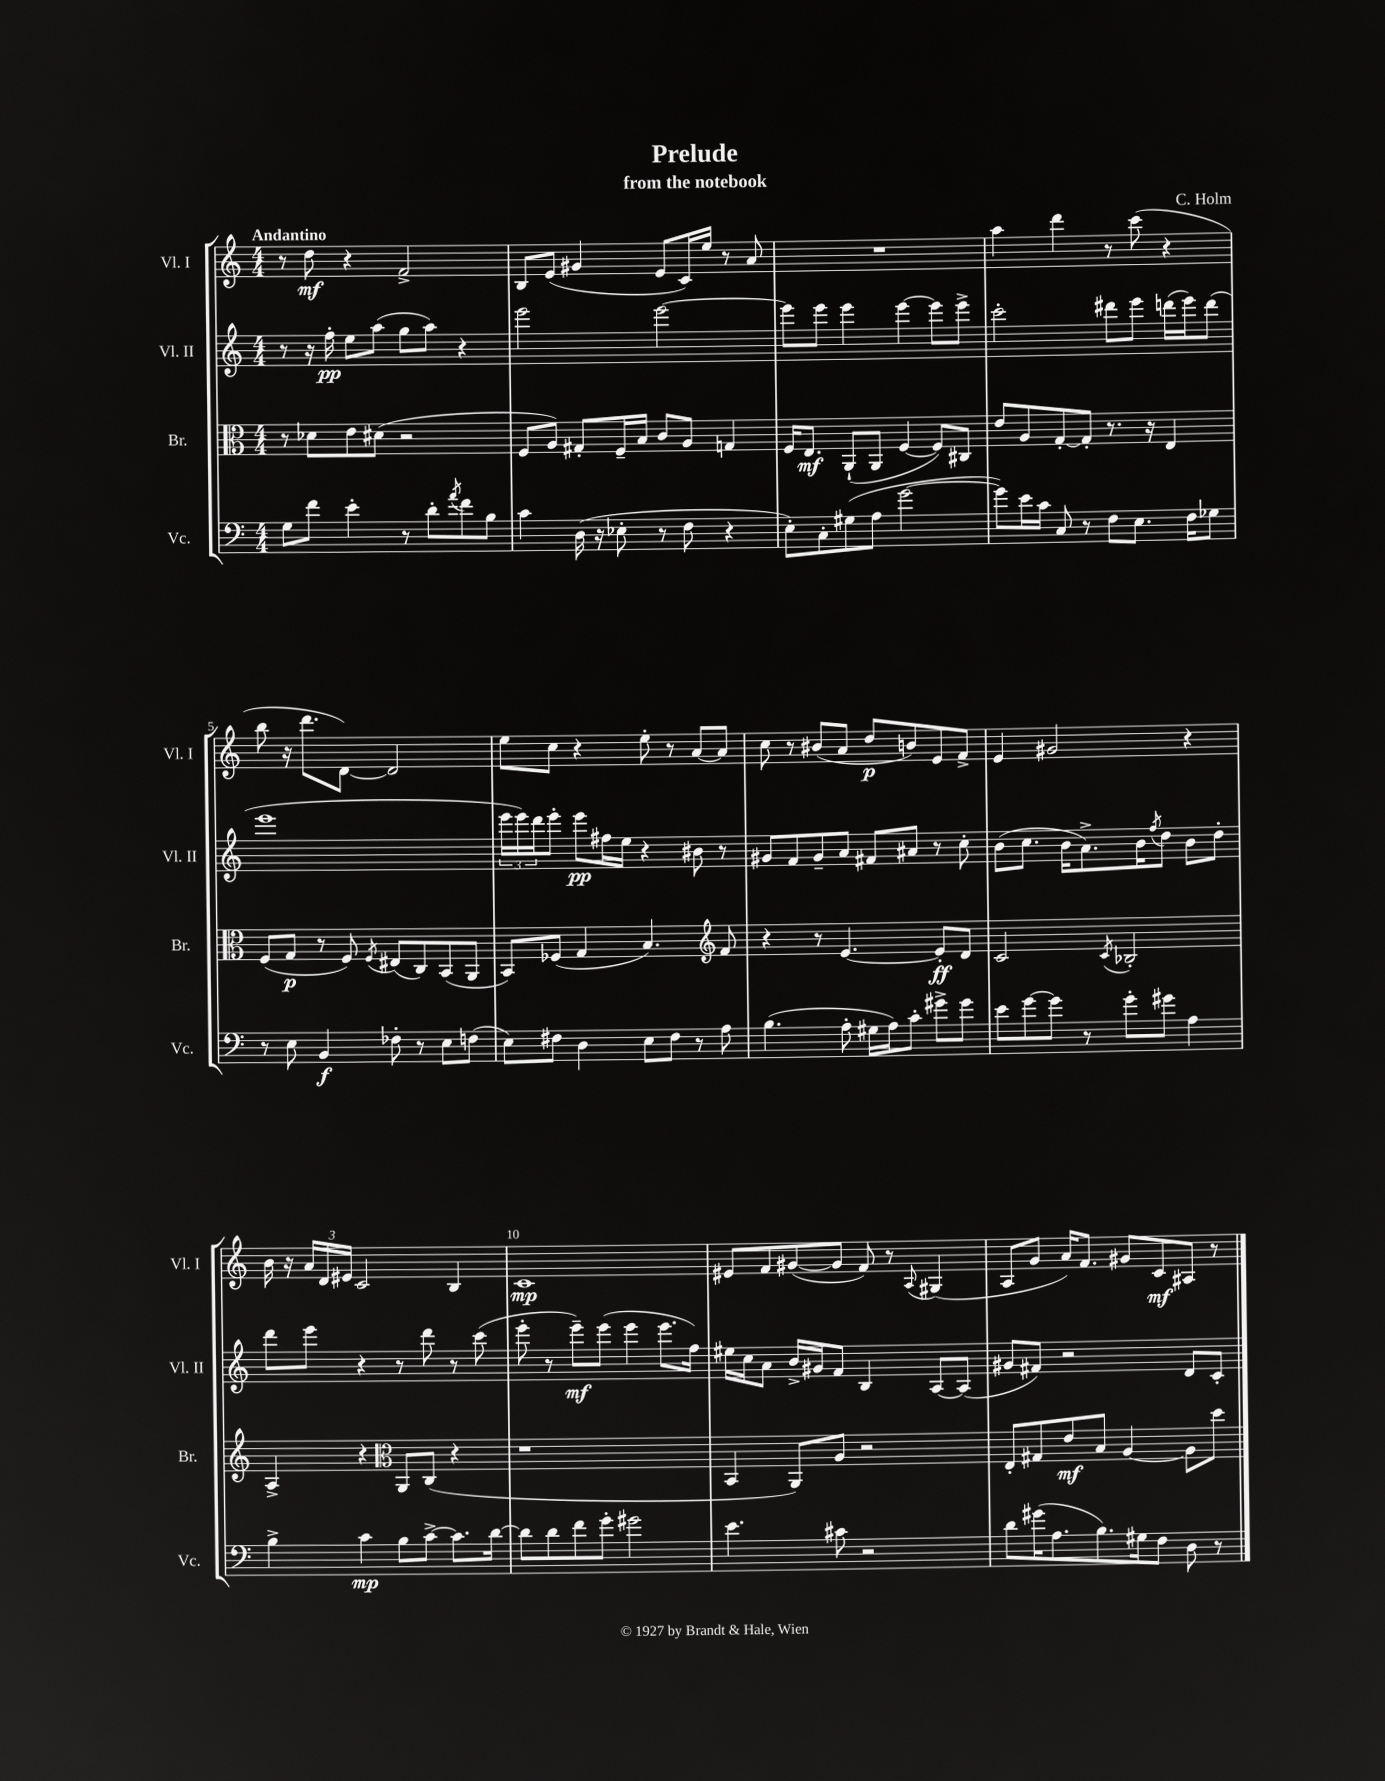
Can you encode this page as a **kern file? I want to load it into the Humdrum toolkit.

**kern	**kern	**kern	**kern
*staff4	*staff3	*staff2	*staff1
*clefF4	*clefC3	*clefG2	*clefG2
*k[]	*k[]	*k[]	*k[]
*M4/4	*M4/4	*M4/4	*M4/4
8G\L	8r	8r	8r
8f\J	8d-\L	16r	8dd\
.	.	16ff'\	.
4e'\	8e\	8ee\L	4r
.	(8d#\J	(8aa\J	.
8r	2r	8gg\L	2f^/
8d'\L	.	8aa\J)	.
8qa/	.	.	.
8f\	.	4r	.
8B\J	.	.	.
=	=	=	=
4c\	8F/L	2eee\	8B/L
.	8A/J)	.	(8e/J
(16D\	8G#'/L	.	4g#/
16r	.	.	.
8E-'\	16F~/L	.	.
.	16B/JJ	.	.
8r	8c/L	[2eee\	8e/L
8F\	8A/J	.	16c/L)
.	.	.	16ee/JJ
4r	4G/	.	8r
.	.	.	8a/
=	=	=	=
8E'\L)	16F/LK	8eee\]L	1r
.	8.E/J	.	.
8C'\	.	8eee\J	.
(8G#\	(8AA`/L	4eee\	.
8A\J	8AA/J	.	.
[2g\	[4F/	[4eee\	.
.	8F/]L)	8eee\]L	.
.	8C#/J	8eee^\J	.
=	=	=	=
8g\]L)	8e/L	2ccc'\	4aa\
16e\L	8A/	.	.
16c\JJ	.	.	.
8C/	[8G'/	.	4ddd\
8r	8G'/]J	.	.
8F\L	8.r	8ddd#\L	8r
8.E\J	.	8eee\J	(8ccc\
.	16r	.	.
.	4E/	(16ddd\LL	4r
16F\LK	.	16eee\J)	.
8G-\J	.	(8ddd\J	.
=	=	=	=
8r	(8F/L	1eee	8bb\
8E\	8G/J	.	16r
.	.	.	8.ddd\L
4BB/	8r	.	.
.	8F/)	.	[8d\J)
.	8qF/	.	.
8F-'\	(8E#/L	.	2d/]
8r	8C/)	.	.
8E\L	(8BB/	.	.
(8F\J	8AA/J	.	.
=	=	=	=
8E\L)	8BB/L)	24eee\LL	8ee\L
.	.	24eee\)	.
.	.	24ddd\J	.
8F#\J	(8F-/J	8eee'\J	8cc\J
4D\	4G/	8eee\L	4r
.	.	16ff#\L	.
.	.	16ee\JJ	.
8E\L	4.B/)	4r	8ee'\
8F#\J	.	.	8r
8r	.	8b#\	[8a/L
*	*clefG2	*	*
8A\	8f/	8r	8a/]J
=	=	=	=
(4.B\	4r	8g#/L	8cc\
.	.	8f/	8r
.	8r	8g#~/	(8b#/L
8A'\	[4.e/	8a/J	8a/J
16G#\LL	.	8f#/L	8dd/L
16A\J)	.	.	.
8c'\J	.	8a#/J	8b/)
8g#^\L	8e'/]L	8r	8e/
8g#\J	8d/J	8cc'\	8f^/J
=	=	=	=
8e\L	2c/	(8b\L	4e/
[8g\	.	8.cc\J	.
8g\]J	.	.	2g#/
.	.	16b\LK	.
8r	.	8.a^\)	.
.	8qc/	.	.
8g'\L	2B-'/	.	.
.	.	16b\K	.
.	.	8qff/	.
8g#\J	.	8dd\J	.
4A\	.	8b\L	4r
.	.	8dd'\J	.
=	=	=	=
4B^\	4A^/	8ddd\L	16b\
.	.	.	16r
.	.	8eee\J	24a/LL
.	.	.	24d/
.	.	.	24e#/JJ
4c\	4r	4r	2c/
*	*clefC3	*	*
8B\L	8AA/L	8r	.
[8c^\J	(8C/J	8ddd\	.
8.c\]L	4r	8r	4B/
.	.	(8ccc\	.
[16d\Jk	.	.	.
=	=	=	=
8d\]L	1r	8eee'\	1c
8d\	.	8r	.
8f\	.	8eee~\L)	.
8g'\J	.	(8eee\J	.
2g#\	.	4eee\	.
.	.	8.eee\L	.
.	.	16ff\Jk)	.
=	=	=	=
4.e\	4BB/	16ee#\LL	8e#/L
.	.	16cc\J	.
.	.	8a\J	8f/
.	8AA/L)	16b^/LL	([8g#/
.	.	16g#/J	.
8c#\	8A/J	8f/J	8g#/]J
2r	2r	4B/	8f/)
.	.	.	8r
.	.	.	8qqA/
.	.	[8A/L	(4G#/
.	.	(8A/]J	.
=	=	=	=
8d\L	8E'/L	8g#/L	8A/L
(16g#\K	8G#/	8f#/J)	8g/J
8.A\	.	.	.
.	8e/	2r	16a/LK)
.	.	.	8.f/J
8.B\)	8B/J	.	.
.	[4A/	.	8g#/L
16G#\k	.	.	.
8F\J	.	.	8c/
8D\	8A\]L	8d/L	8A#/J
8r	8dd\J	8c'/J	8r
==	==	==	==
*-	*-	*-	*-
